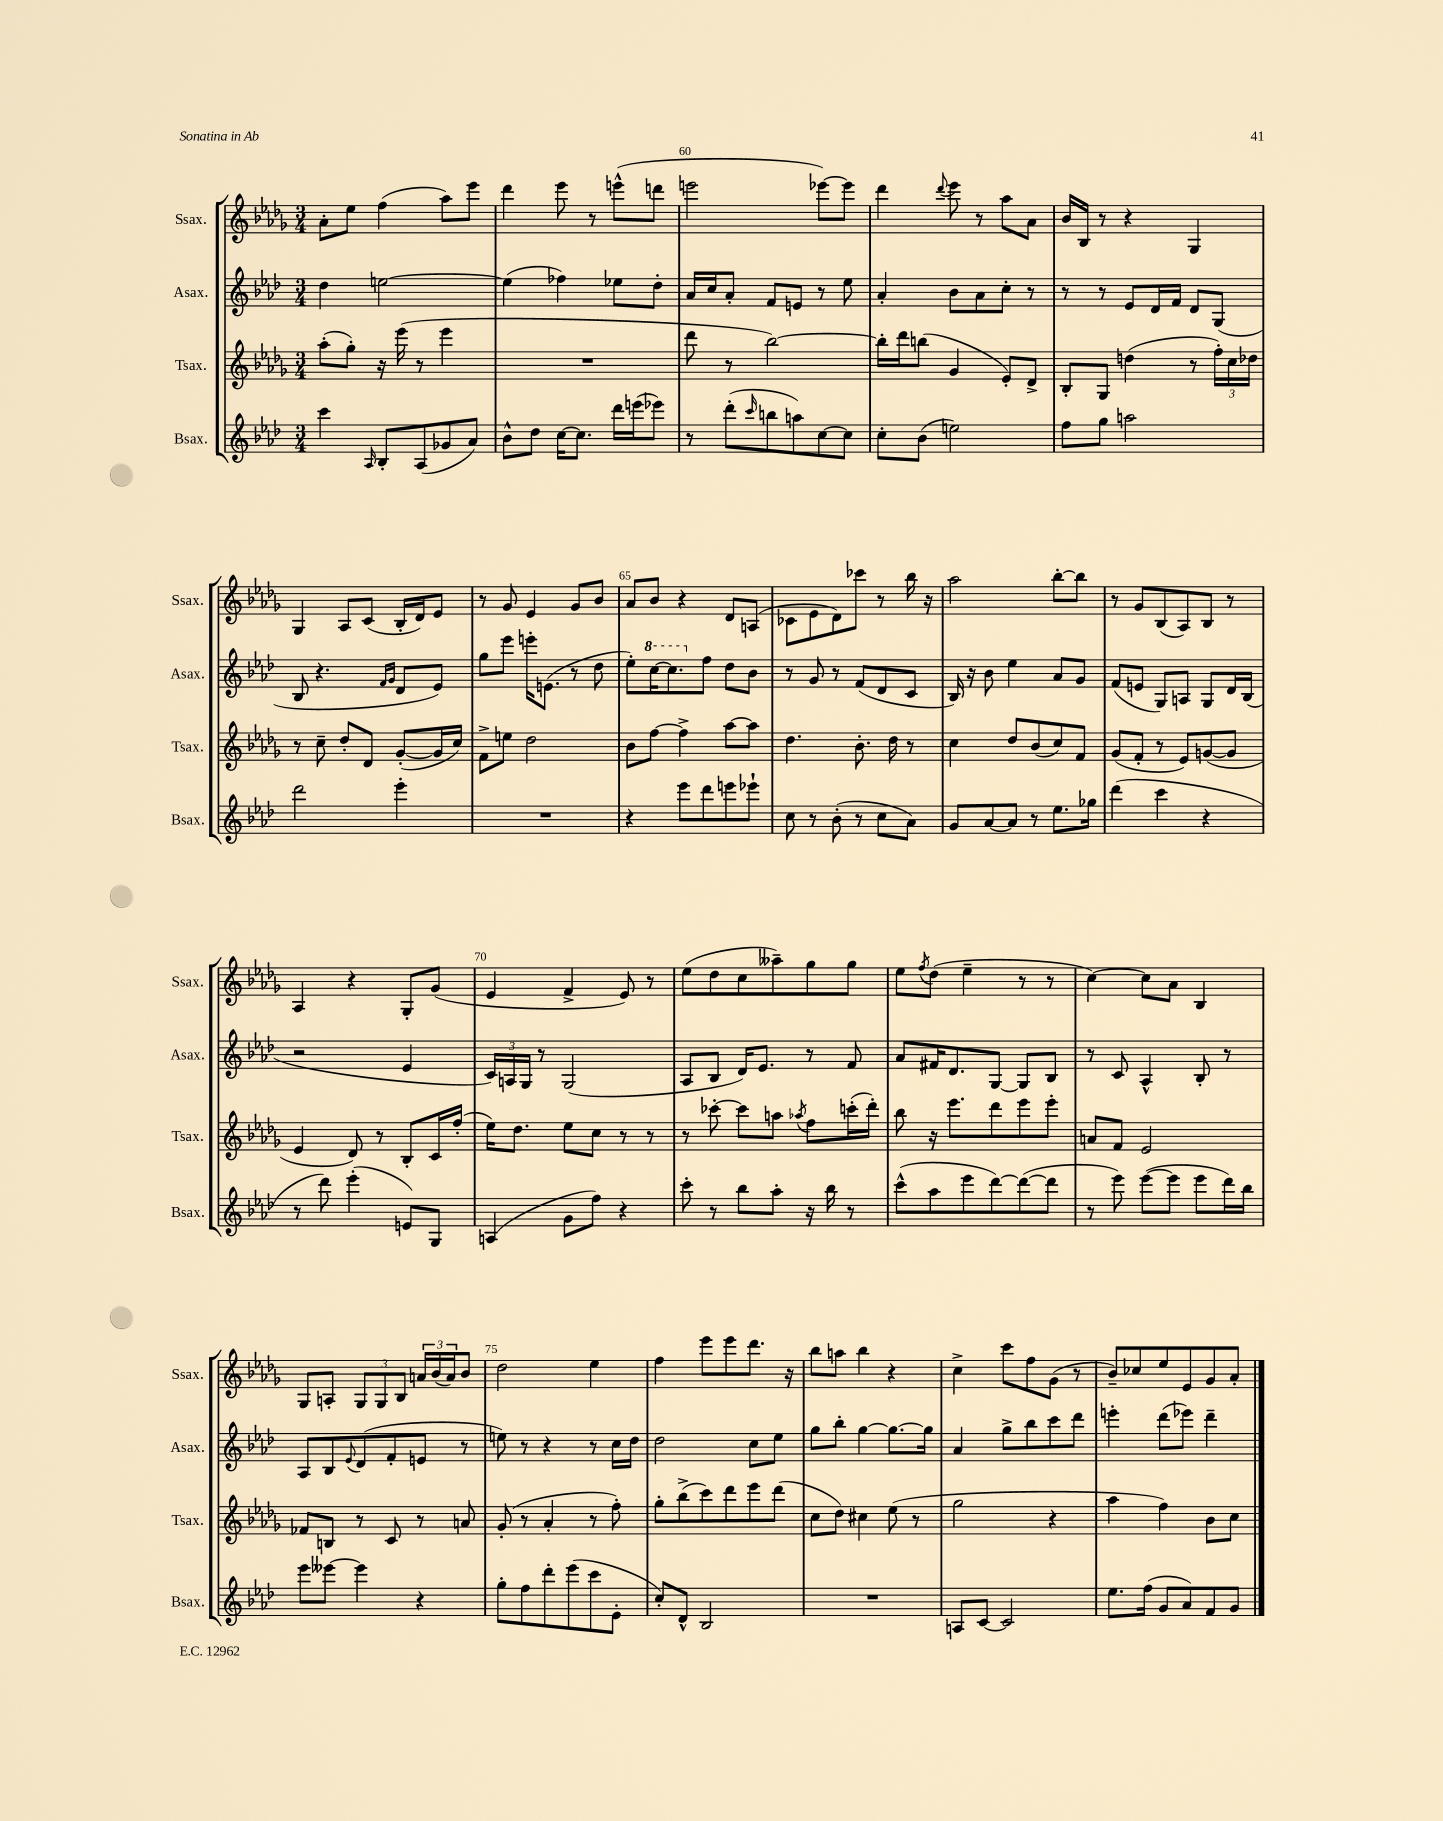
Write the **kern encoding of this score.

**kern	**kern	**kern	**kern
*staff4	*staff3	*staff2	*staff1
*clefG2	*clefG2	*clefG2	*clefG2
*k[b-e-a-d-]	*k[b-e-a-d-g-]	*k[b-e-a-d-]	*k[b-e-a-d-g-]
*M3/4	*M3/4	*M3/4	*M3/4
4ccc\	(8aa-'\L	4dd-\	8a-'\L
.	8gg-'\J)	.	8ee-\J
16qqA-/	.	.	.
8B-'/L	16r	[2ee\	(4ff\
.	(16eee-\	.	.
(8A-/	8r	.	.
8g-/	4eee-\	.	8aa-\L)
8a-/J)	.	.	8eee-\J
=	=	=	=
8b-^^\L	2.r	(4ee\]	4ddd-\
8dd-\J	.	.	.
[16cc\LK	.	4ff-\)	8eee-\
8.cc\]J	.	.	.
.	.	.	8r
16ddd-\LL	.	8ee-\L	(8eee^^\L
(16eee\J	.	.	.
8eee-\J)	.	8dd-'\J	8ddd\J
=	=	=	=
8r	8ddd-\	16a-/LL	2eee\
.	.	16cc/J	.
(8ddd-'\L	8r	8a-'/J	.
16qqccc/	.	.	.
8bb\	[2bb-\)	8f/L	.
8aa\)	.	8e/J	.
[8cc\	.	8r	[8eee-\L)
8cc\]J	.	8ee-\	8eee-\]J
=	=	=	=
8cc'\L	16bb-'\]LL	4a-'/	4ddd-\
.	16ddd-\J	.	.
(8b-\J	(8bb\J	.	.
.	.	.	8qqddd-/
2ee\)	4g-/	8b-\L	8eee-\
.	.	8a-\	8r
.	8e-'/L)	8cc'\J	8aa-\L
.	8d-^/J	8r	8a-\J
=	=	=	=
8ff\L	8B-'/L	8r	16b-/LL
.	.	.	16B-/JJ
8gg\J	8G-/J	8r	8r
2aa\	(4dd\	8e-/L	4r
.	.	16d-/L	.
.	.	16f/JJ	.
.	8r	8d-/L	4G-/
.	24ff'\LL)	(8G/J	.
.	24cc\	.	.
.	24dd-\JJ	.	.
=	=	=	=
2ddd-\	8r	8B-/	4G-/
.	8cc~\	4.r	.
.	8dd-'/L	.	8A-/L
.	8d-/J	.	(8c/J
.	.	16qqf/LL	.
.	.	16qqg/JJ	.
4eee-'\	([8g-'/L	8d-/L	16B-'/LL
.	.	.	16d-/J)
.	16g-/]L	8e-/J)	8e-/J
.	16cc/JJ)	.	.
=	=	=	=
2.r	8f^\L	8gg\L	8r
.	8ee\J	8eee-\J	8g-/
.	2dd-\	16eee'\LK	4e-/
.	.	(8.e\J	.
.	.	8r	8g-/L
.	.	8dd-\	8b-/J
=	=	=	=
4r	8b-\L	8ee-'\L)	8a-/L
.	[8ff\J	[16ccc\K	8b-/J
.	.	8.ccc\]	.
8eee-\L	4ff^\]	.	4r
8ddd-\	.	8ff\J	.
8eee\	[8aa-\L	8dd-\L	8d-/L
8eee-`\J	8aa-\]J	8b-\J	(8A/J
=	=	=	=
8cc\	4.dd-\	8r	8c-\L
8r	.	8g/	8e-\
(8b-'\	.	8r	8d-\)
8r	8.b-'\	(8f/L	8ccc-\J
8cc\L	.	8d-/	8r
.	16dd-\	.	.
8a-\J)	8r	8c/J	16bb-\
.	.	.	16r
=	=	=	=
8g/L	4cc\	16B-/)	2aa-\
.	.	16r	.
[8a-/	.	8b-\	.
8a-/]J	8dd-/L	4ee-\	.
8r	(8b-/	.	.
8.ee-\L	8cc/)	8a-/L	[8bb-'\L
.	8f/J	8g/J	8bb-\]J
16gg-\Jk	.	.	.
=	=	=	=
(4ddd-\	(8g-/L	(8f/L	8r
.	8f'/J	8e/J	8g-/L
4ccc\	8r	8G/L)	(8B-/
.	8e-/L)	8A/J	8A-/)
4r	([8g/	8G/L	8B-/J
.	8g/]J	16d-/L	8r
.	.	(16B-/JJ	.
=	=	=	=
8r	4e-/	2r	4A-/
8ddd-\)	.	.	.
(4eee-'\	8d-/)	.	4r
.	8r	.	.
8e/L)	8B-'/L	4e-/	8G-'/L
8G/J	16c/L	.	(8g-/J
.	(16ff'/JJ	.	.
=	=	=	=
(4A/	16ee-\LK)	24c/LL)	4e-/
.	.	24A/	.
.	8.dd-\J	.	.
.	.	24G/JJ	.
.	.	8r	.
8g\L	8ee-\L	(2G/	4f^/
8ff\J)	8cc\J	.	.
4r	8r	.	8e-/)
.	8r	.	8r
=	=	=	=
8ccc'\	8r	8A-/L	(8ee-\L
8r	[8ccc-'\	8B-/J	8dd-\
8bb-\L	8ccc-\]L	16d-/LK)	8cc\
.	.	8.e-/J	.
8aa-'\J	8aa\J	.	8aa--~\)
.	8qaa-/	.	.
16r	8ff\L	8r	8gg-\
16bb-\	.	.	.
8r	(16ccc'\L	8f/	8gg-\J
.	16ddd-'\JJ)	.	.
=	=	=	=
(8ccc^^\L	8bb-\	8a-/L	8ee-\L
.	.	.	8qff/
8aa-\	16r	16f#/K	(8dd-\J
.	8.eee-\L	8.d-/	.
8eee-\	.	.	4ee-~\
[8ddd-\)	8ddd-\	[8G/J	.
(8ddd-\_	8eee-\	8G/]L	8r
8ddd-\]J	8eee-'\J	8B-/J	8r
=	=	=	=
8r	8a/L	8r	[4cc\)
8eee-\)	8f/J	8c/	.
([8eee-\L	2e-/	4A-^^/	8cc\]L
8eee-\]J	.	.	8a-\J
8eee-\L	.	8B-'/	4B-/
16ddd-\L)	.	8r	.
16bb-\JJ	.	.	.
=	=	=	=
8eee-\L	8f-/L	8A-/L	8G-/L
[8eee--\J	8B/J	8B-/	8A'/J
.	.	8qqe-/	.
4eee--\]	8r	(8d-/	12G-/L
.	.	.	12G-/
.	8c/	8f'/	.
.	.	.	12B-/J
4r	8r	8e/J	24a/LL
.	.	.	(24b-/
.	.	.	24a/J)
.	8a/	8r	8b-/J
=	=	=	=
8gg'\L	(8g-'/	8ee\)	2dd-\
8ff\	8r	8r	.
8ddd-'\	4a-'/	4r	.
(8eee-\	.	.	.
8ccc\	8r	8r	4ee-\
8e-'\J	8ff'\)	16cc\LL	.
.	.	16dd-\JJ	.
=	=	=	=
8cc'/L)	8gg-'\L	2dd-\	4ff\
8d-^^/J	(8bb-^\	.	.
2B-/	8ccc\)	.	8eee-\L
.	8ddd-\	.	8eee-\
.	8eee-\	8cc\L	8.ddd-\J
.	(8ddd-\J	8ee-\J	.
.	.	.	16r
=	=	=	=
2.r	8cc\L	8gg\L	8bb-\L
.	8dd-\J)	8bb-'\J	8aa\J
.	4cc#\	[4gg\	4bb-\
.	(8ee-\	8.gg\_L	4r
.	8r	.	.
.	.	16gg\]Jk	.
=	=	=	=
8A/L	2gg-\	4a-/	4cc^\
[8c/J	.	.	.
2c/]	.	8gg^\L	8ccc\L
.	.	8bb-\	8ff\
.	4r	8ccc\	(8g-\J
.	.	8ddd-\J	8r
=	=	=	=
8.ee-\L	4aa-\	4eee'\	8b-~/L)
.	.	.	8cc-/
(16ff\Jk	.	.	.
8g/L	4ff\)	(8ddd-\L	8ee-/
8a-/)	.	8eee-\J)	8e-/
8f/	8b-\L	4ddd-~\	8g-/
8g/J	8cc\J	.	8a-'/J
==	==	==	==
*-	*-	*-	*-
